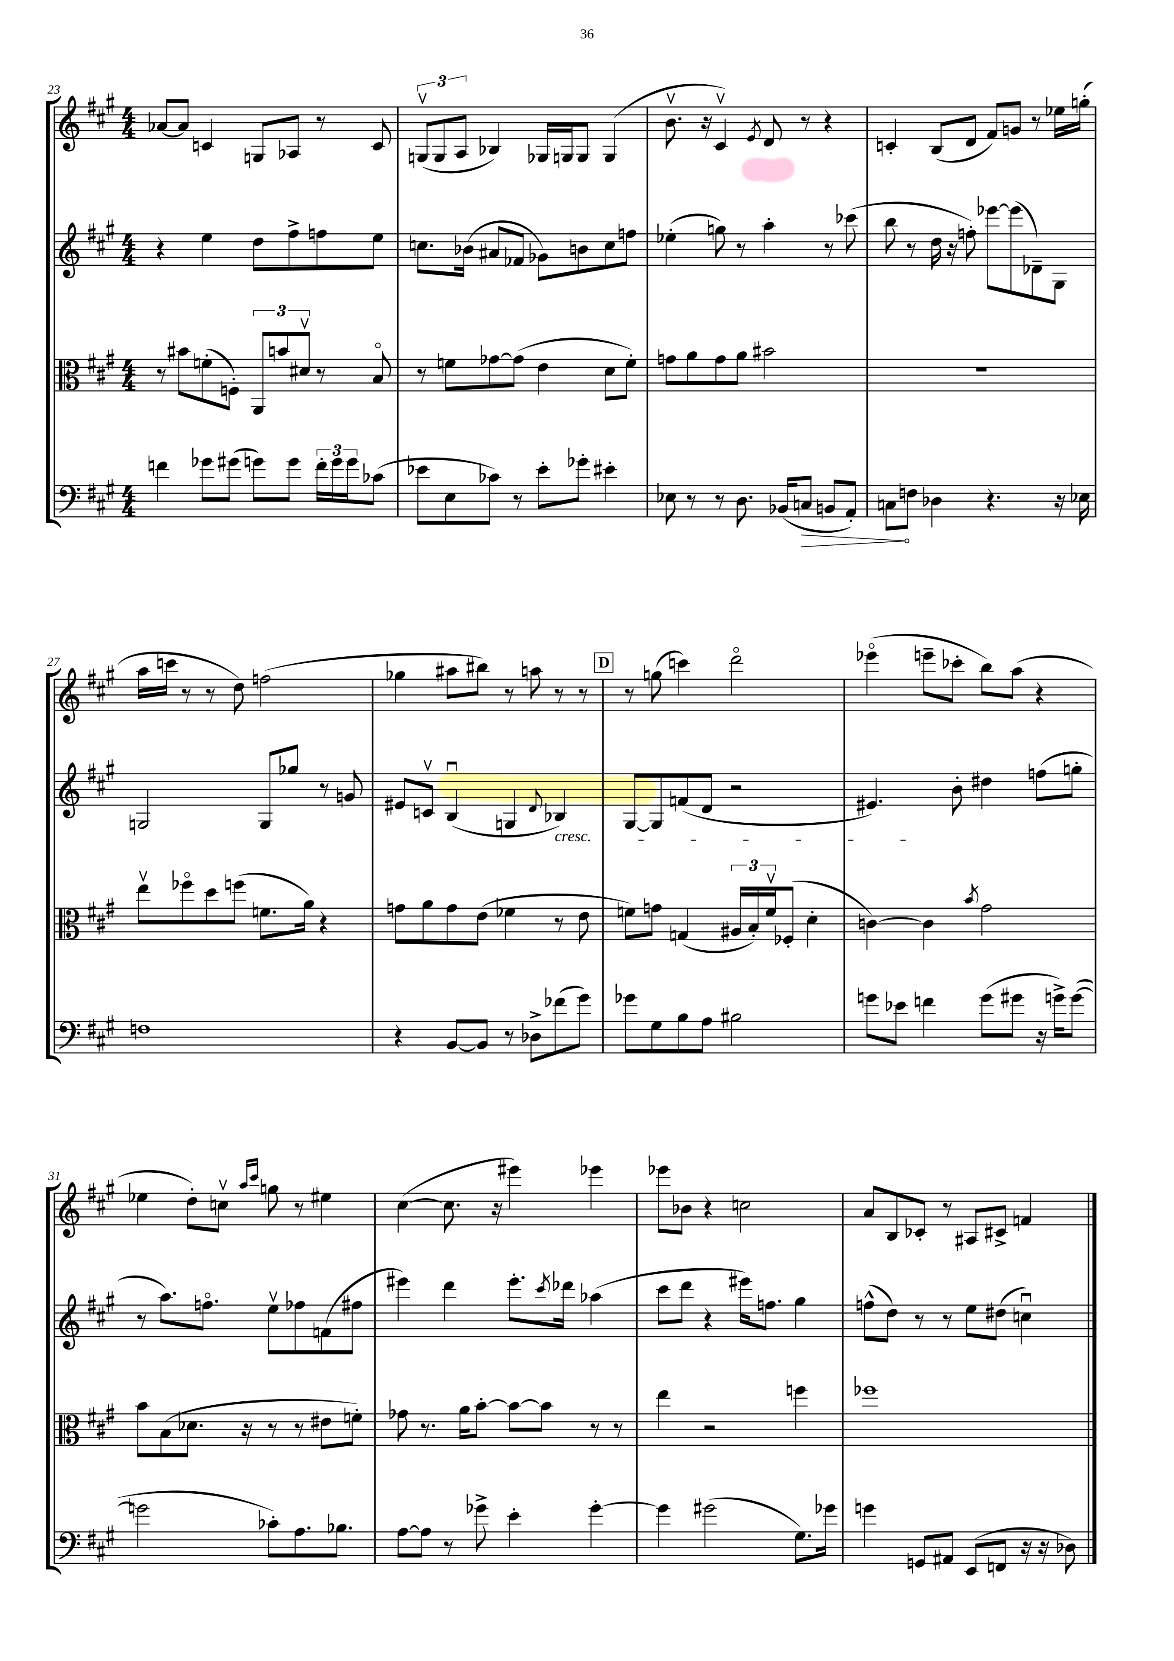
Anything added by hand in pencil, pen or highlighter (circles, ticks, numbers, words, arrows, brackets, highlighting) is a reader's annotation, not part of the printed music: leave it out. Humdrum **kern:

**kern	**dynam	**kern	**kern	**kern
*part4	*part4	*part3	*part2	*part1
*staff4	*staff4	*staff3	*staff2	*staff1
*clefF4	*	*clefC3	*clefG2	*clefG2
*k[f#c#g#]	*	*k[f#c#g#]	*k[f#c#g#]	*k[f#c#g#]
*M4/4	*	*M4/4	*M4/4	*M4/4
=23	=23	=23	=23	=23
4fn\	.	8r	4r	[8a-X/L
.	.	8b#X\L	.	8a-/J]
8g-X\L	.	(8fn'\	4ee\	4cn/
(8g#X\J	.	8Fn'\J)	.	.
8gn\L)	.	12AA/L	8dd\L	8Gn/L
.	.	12bn/	.	.
8g\J	.	.	8ff#^\	8A-X/J
.	.	12d#Xv/J	.	.
24f'\LL	.	8r	8ffn\	8r
24g\	.	.	.	.
24g\J	.	.	.	.
(8c-X\J	.	8B/	8ee\J	8c/
=24	=24	=24	=24	=24
8e-X\L	.	8r	8.ccn\L	(12Gnv/L
.	.	.	.	12G/
8E\	.	8fn\L	.	.
.	.	.	.	12A/J
.	.	.	(16b-X\Jk	.
8c-X\J)	.	[8g-X\	8a#X/L	4B-X/)
8r	.	(8g-\J]	8f-X/J	.
8e-'\L	.	4e\	8g-X\L)	16G-X/LL
.	.	.	.	16Gn/J
8g-X'\J	.	.	8bn\	8G/J
4e#X'\	.	8d\L	8cc\	(4G/
.	.	8f'\J)	8ffn\J	.
=25	=25	=25	=25	=25
8E-X\	.	8gn\L	(4ee-X'\	8.bv\
8r	.	8a\	.	.
.	.	.	.	16r
8r	.	8g\	8ggn\)	4c#v/)
8.D\	.	8a\J	8r	.
.	.	.	.	8qe/
.	.	2b#X\	4aa'\	8d/
(16BB-X/KL	.	.	.	.
!	!LO:HP:b	!	!	!
8Cn/J	>	.	.	8r
8BBn/L	.	.	8r	4r
8AA'/J)	.	.	(8ccc-X\	.
=26	=26	=26	=26	=26
8Cn\L	.	1r	8bb\	4cn'/
8Fn\J	]	.	8r	.
4D-X\	.	.	16dd\	(8B/L
.	.	.	16r	.
.	.	.	8ffn'\)	8d/J
4.r	.	.	[8eee-X\L	8f#/L)
.	.	.	(8eee-\]	8gn/J
.	.	.	8d-X~\)	8r
16r	.	.	8G#\J	16ee-X\LL
16E-X\	.	.	.	(16ggn'\JJ
!!LO:LB:g=z
=27	=27	=27	=27	=27
1Fn	.	8eev\L	2Gn/	16aa\LL
.	.	.	.	16cccn\JJ
.	.	8ff-X\	.	8r
.	.	8dd\	.	8r
.	.	(8ffn\J	.	8dd\)
.	.	8.fn\L	8G/L	(2ffn\
.	.	.	8gg-X/J	.
.	.	16a\Jk)	.	.
.	.	4r	8r	.
.	.	.	8gn/	.
=28	=28	=28	=28	=28
4r	.	8gn\L	8e#X/L	4gg-X\
.	.	8a\	8cnv/J	.
[8BB/L	.	8g\	(4Bu/	8aa#X\L
8BB/J]	.	(8e\J	.	8bb#X\J)
8r	.	4f-X\	4Gn/	8r
8D-X^\L	.	.	.	8aan\
.	.	.	8qqd/	.
!	!	!	!LO:TX:b:i:t=cresc.	!
(8f-X\	.	8r	4B-X/)	8r
8g#\J)	.	8e\	.	8r
!!LO:REH:place=s1:t=D
=29	=29	=29	=29	=29
8g-X\L	.	8fn\L)	[8G#/L	8r
8G#\	.	8gn\J	8G#/]	(8ggn\
8B\	.	(4Gn/	(8fn/	4cccn\)
8A\J	.	.	8d/J	.
2B#X\	.	24A#X/LL	2r	2ddd\
.	.	24B'/)	.	.
.	.	24fv/J	.	.
.	.	(8F-X'/J	.	.
.	.	4d'\	.	.
=30	=30	=30	=30	=30
8gn\L	.	[4cn\)	4.e#X/)	(4eee-X\
8e-X\J	.	.	.	.
4fn\	.	4c\]	.	8eeen~\L
.	.	.	8b'\	8ccc-X'\J
.	.	8qb/	.	.
(8g\L	.	2g#\	4dd#X\	8bb\L)
8g#X\J	.	.	.	(8aa\J
16r	.	.	(8ffn\L	4r
16gn^\KL)	.	.	.	.
([8g\J	.	.	8ggn'\J	.
!!LO:LB:g=z
=31	=31	=31	=31	=31
2gn\]	.	8b\L	8r	4ee-X\
.	.	(8B\	8.aa\L)	.
.	.	8.d-X\J	.	8dd'\L)
.	.	.	8.ffn\J	.
.	.	.	.	8ccnv\J
.	.	16r	.	.
.	.	.	.	16qqaa/LL
.	.	.	.	16qqccc#/JJ
8c-X'\L)	.	8r	8eev\L	8ggn\
8.A\	.	8r	8ff-X\	8r
.	.	8e#X\L	(8fn\	4ee#X\
8.B-X\J	.	.	.	.
.	.	8fn'\J)	8ff#X\J	.
=32	=32	=32	=32	=32
[8A\L	.	8g-X\	4eee#X\)	([4cc#\
8A\J]	.	8.r	.	.
8r	.	.	4ddd\	8.cc#\]
.	.	16a\KL	.	.
8g-X^\	.	[8b'\J	.	.
.	.	.	.	16r
4e'\	.	8b\L_	8.eee#'\L	4eee#X\)
.	.	8b\J]	.	.
.	.	.	8qccc#/	.
.	.	.	16ddd-X\Jk	.
[4g-'\	.	8r	(4aa-X\	4eee-X\
.	.	8r	.	.
=33	=33	=33	=33	=33
4g-\]	.	4ee\	8ccc#\L	8eee-X\L
.	.	.	8ddd\J	8b-X\J
(2g#X\	.	2r	4r	4r
.	.	.	16eee#X\KL)	2ccn\
.	.	.	8.ffn\J	.
8.G#\L)	.	4ffn\	4gg#\	.
16g-X\Jk	.	.	.	.
=34	=34	=34	=34	=34
4gn\	.	1ff-X	(8ffn^^\L	8a/L
.	.	.	8dd\J)	8B/
8GGn/L	.	.	8r	8c-X'/J
8AA#X/J	.	.	8r	8r
(8EE/L	.	.	8ee\L	8A#X/L
8FFn/J	.	.	(8dd#X\J	8c#X^/J
16r	.	.	4ccnu\)	4fn/
16r	.	.	.	.
8D-X\)	.	.	.	.
==	==	==	==	==
*-	*-	*-	*-	*-
